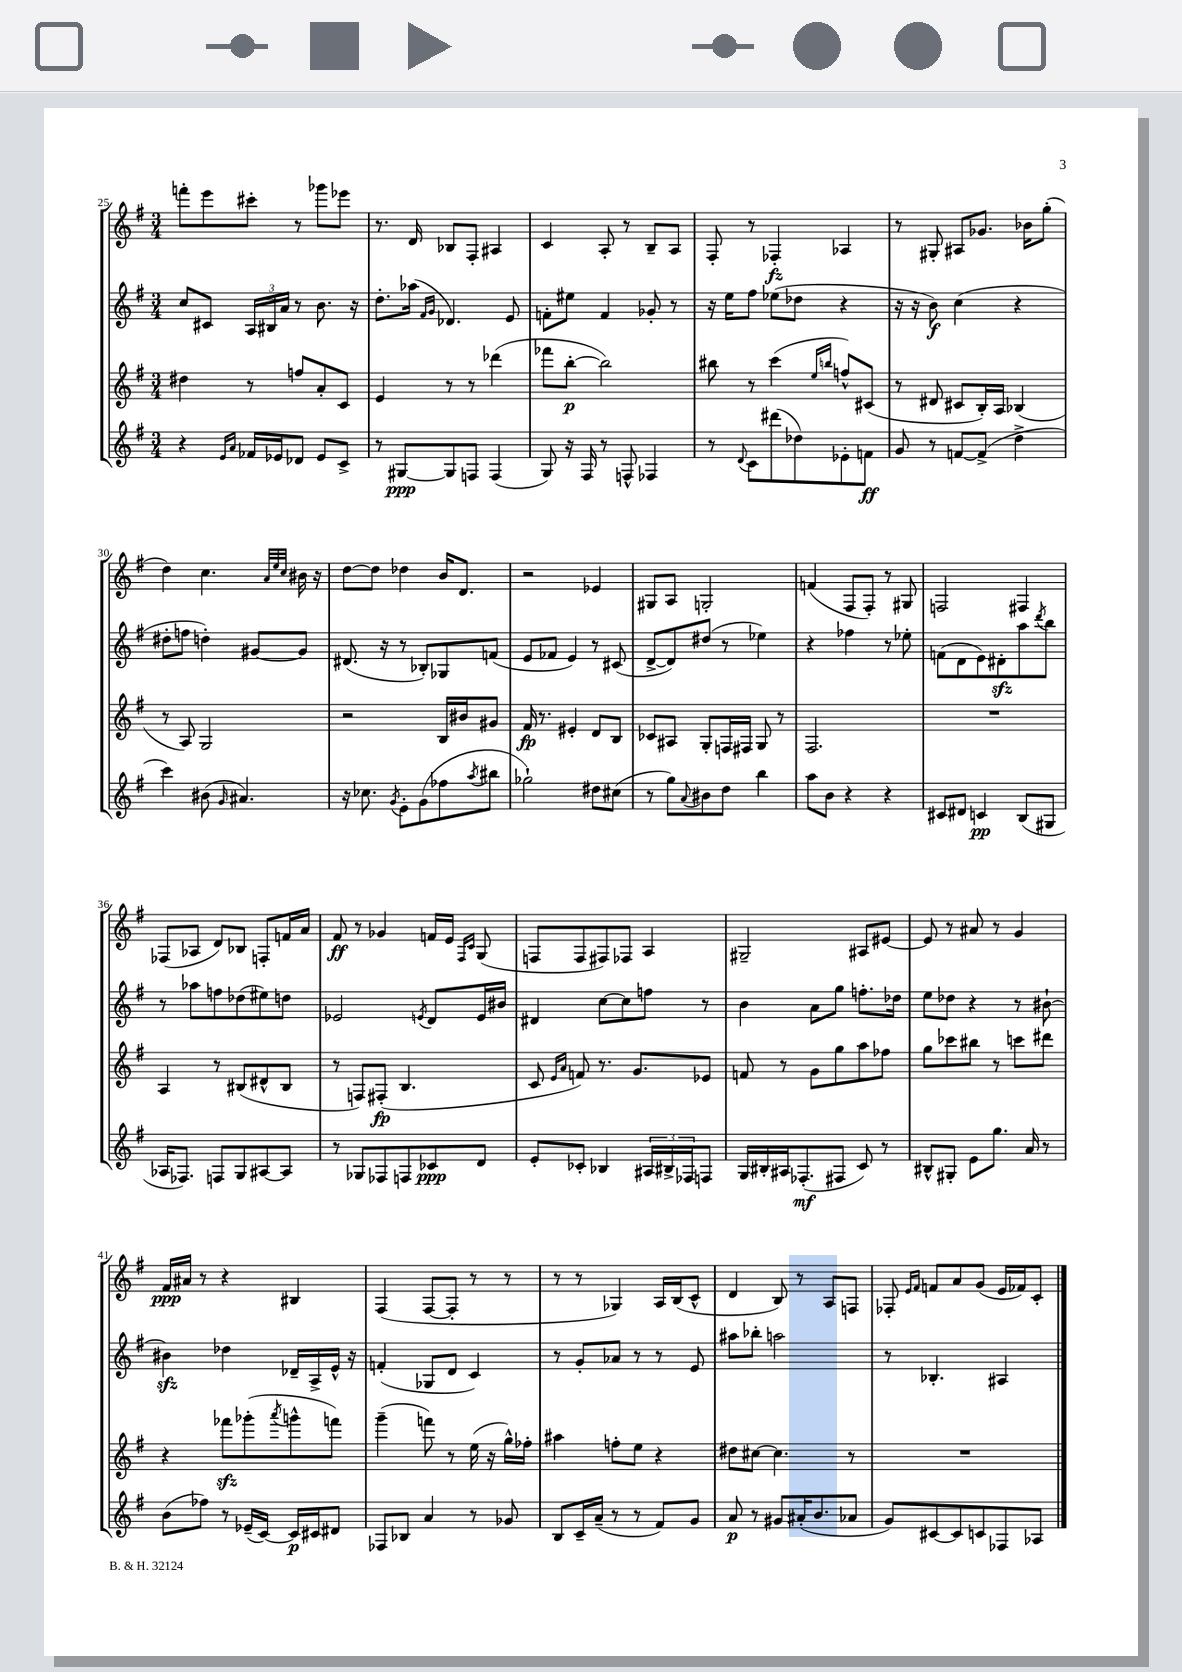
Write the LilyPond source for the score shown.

<<
\new StaffGroup <<
\new Staff = "s0" {
    \clef treble \key g \major \numericTimeSignature \time 3/4
    f'''8-. e'''8 cis'''8-. r8 ges'''8 ees'''8 |
    r8. d'16 bes8 fis8-. ais4 |
    c'4 a8-. r8 b8-- a8 |
    fis8-. r8 fes4-.\fz aes4 |
    r8 gis8-. ais8 ges'8. bes'16 g''8-.( |
    d''4) c''4. \grace { a'32 e''32 c''32 } bis'16 r16 |
    d''8~ d''8 des''4 b'16 d'8. |
    r2 ees'4 |
    gis8 a8 g2-. |
    f'4( fis8 fis8-.) r8 gis8 |
    f2 fis4 |
    fes8( aes8 d'8) bes8 f8-. f'16 a'16 |
    fis'8\ff r8 ges'4 f'16 e'16 \grace { fis16 c'16 } g8( |
    f8 f8 fis8) fes8 a4 |
    gis2-- ais8 eis'8~ |
    eis'8 r8 ais'8 r8 g'4 |
    fis'16\ppp ais'16 r8 r4 bis4 |
    fis4( fis8~ fis8-. r8 r8 |
    r8 r8 ges4) a16 b16( c'8-^ |
    d'4 b8) r8 a8 f8 |
    fes8-. \grace { e'16 fis'16 } f'8 a'8 g'8( e'16 fes'16) c'8-. \bar "|." |
}
\new Staff = "s1" {
    \clef treble \key g \major \numericTimeSignature \time 3/4
    c''8 cis'8 \tuplet 3/2 { a16 bis16 a'16 } r8 b'8. r16 |
    d''8.-. aes''16( \grace { fis'16 g'16 } des'4.) e'8 |
    f'8-. eis''8 f'4 ges'8-. r8 |
    r16 e''16 fis''8 ees''8( des''8 r4 |
    r16 r16 b'8\f) c''4( r4 |
    dis''8-. f''8 d''4-.) gis'8~ gis'8 |
    dis'8.( r16 r8 bes8-.) ges8 f'8( |
    e'8 fes'8 e'4) r8 cis'8( |
    d'8~-> d'8) dis''8( r8 ees''4) |
    r4 fes''4 r8 ees''8-. |
    f'8( d'8 e'8) dis'8-.\sfz a''8 \acciaccatura { d'''8 } b''8 |
    r8 aes''8 f''8 des''8( eis''8) d''8 |
    ees'2 \acciaccatura { e'8 } d'8 e'16 bis'16 |
    dis'4 c''8~ c''8 f''8 r8 |
    b'4 a'8 g''8 f''8.-. des''16 |
    e''8 des''8 r4 r8 bis'8~-! |
    bis'4\sfz des''4 des'16-- a16-> e'16-^ r16 |
    f'4-.( ges8 d'8 c'4) |
    r8 g'8-. aes'8 r8 r8 e'8 |
    ais''8 bes''8-. a''2 |
    r8 bes4.-. ais4 \bar "|." |
}
\new Staff = "s2" {
    \clef treble \key g \major \numericTimeSignature \time 3/4
    dis''4 r8 f''8 a'8-. c'8 |
    e'4 r8 r8 des'''4( |
    fes'''8 b''8~-.\p b''2) |
    bis''8 r8 c'''4( \grace { e''16 b''16 } f''8-^) cis'8( |
    r8 dis'8 cis'8 b16-.) a16 bes4( |
    r8 a8) g2 |
    r2 b16 bis'16 gis'8 |
    fis'16\fp r8. eis'4-. d'8 b8 |
    ces'8 ais8 g8-. f16 fis16 g8 r8 |
    fis2. |
    R2. |
    a4 r8 bis8( dis'8-^ bis8 |
    r8 f8) fis8-.\fp( b4. |
    c'8 \grace { e'16 a'16 } f'8) r8. g'8. ees'8 |
    f'8 r8 g'8 g''8 a''8 fes''8 |
    g''8 ces'''8 bis''8 r8 c'''8 dis'''8 |
    r4 fes'''8\sfz ges'''8-.( \acciaccatura { a'''8 } g'''8-^ f'''8) |
    g'''4--( f'''8) r8 e''16( r16 g''16-^) fes''16-. |
    ais''4 f''8-. e''8 r4 |
    dis''8 cis''8~ cis''4. r8 |
    R2. \bar "|." |
}
\new Staff = "s3" {
    \clef treble \key g \major \numericTimeSignature \time 3/4
    r4 \grace { e'16 a'16 } fes'16 ees'16 des'8 ees'8 c'8-> |
    r8 gis8~\ppp gis8 f8 f4( |
    g8) r16 fis16 r8 f8-^ fes4 |
    r8 \appoggiatura { d'8 } c'8 dis'''8( des''8) ees'8-. f'8\ff |
    g'8 r8 f'8~ f'8->( d''4-> |
    c'''4) bis'8( \grace { g'16 } ais'4.) |
    r16 ces''8. \acciaccatura { g'8 } e'8-. g'8( fes''8 \acciaccatura { a''8 } bis''8 |
    ges''2-!) dis''8 cis''8( |
    r8 g''8) \appoggiatura { a'8 } bis'8 d''8 b''4 |
    a''8 b'8 r4 r4 |
    cis'8 dis'8 c'4\pp b8( gis8 |
    aes16 fes8.) f8 g8 ais8~ ais8 |
    r8 ges8 fes8 f8 ces'8\ppp d'8 |
    e'8-. ces'8-. bes4 \tuplet 3/2 { ais16 bis16-> fes16 } f8 |
    g16 bis16-. ais16 fes8.-.\mf( fis8 c'8) r8 |
    bis8-^ gis8-. e'8 g''8. a'16 r8 |
    b'8( fes''8) r8 ees'16--( c'16~) c'16\p cis'16 dis'8 |
    fes8 bes8 a'4 r8 ges'8 |
    b8 c'16-- a'16--( r8 r8 fis'8) g'8 |
    a'8\p r8 gis'8 ais'16-.( b'8. aes'8 |
    g'8) cis'8~ cis'8 c'8 fes8 aes8 \bar "|." |
}
>>
>>
\layout { \context { \Score currentBarNumber = #25 } }
